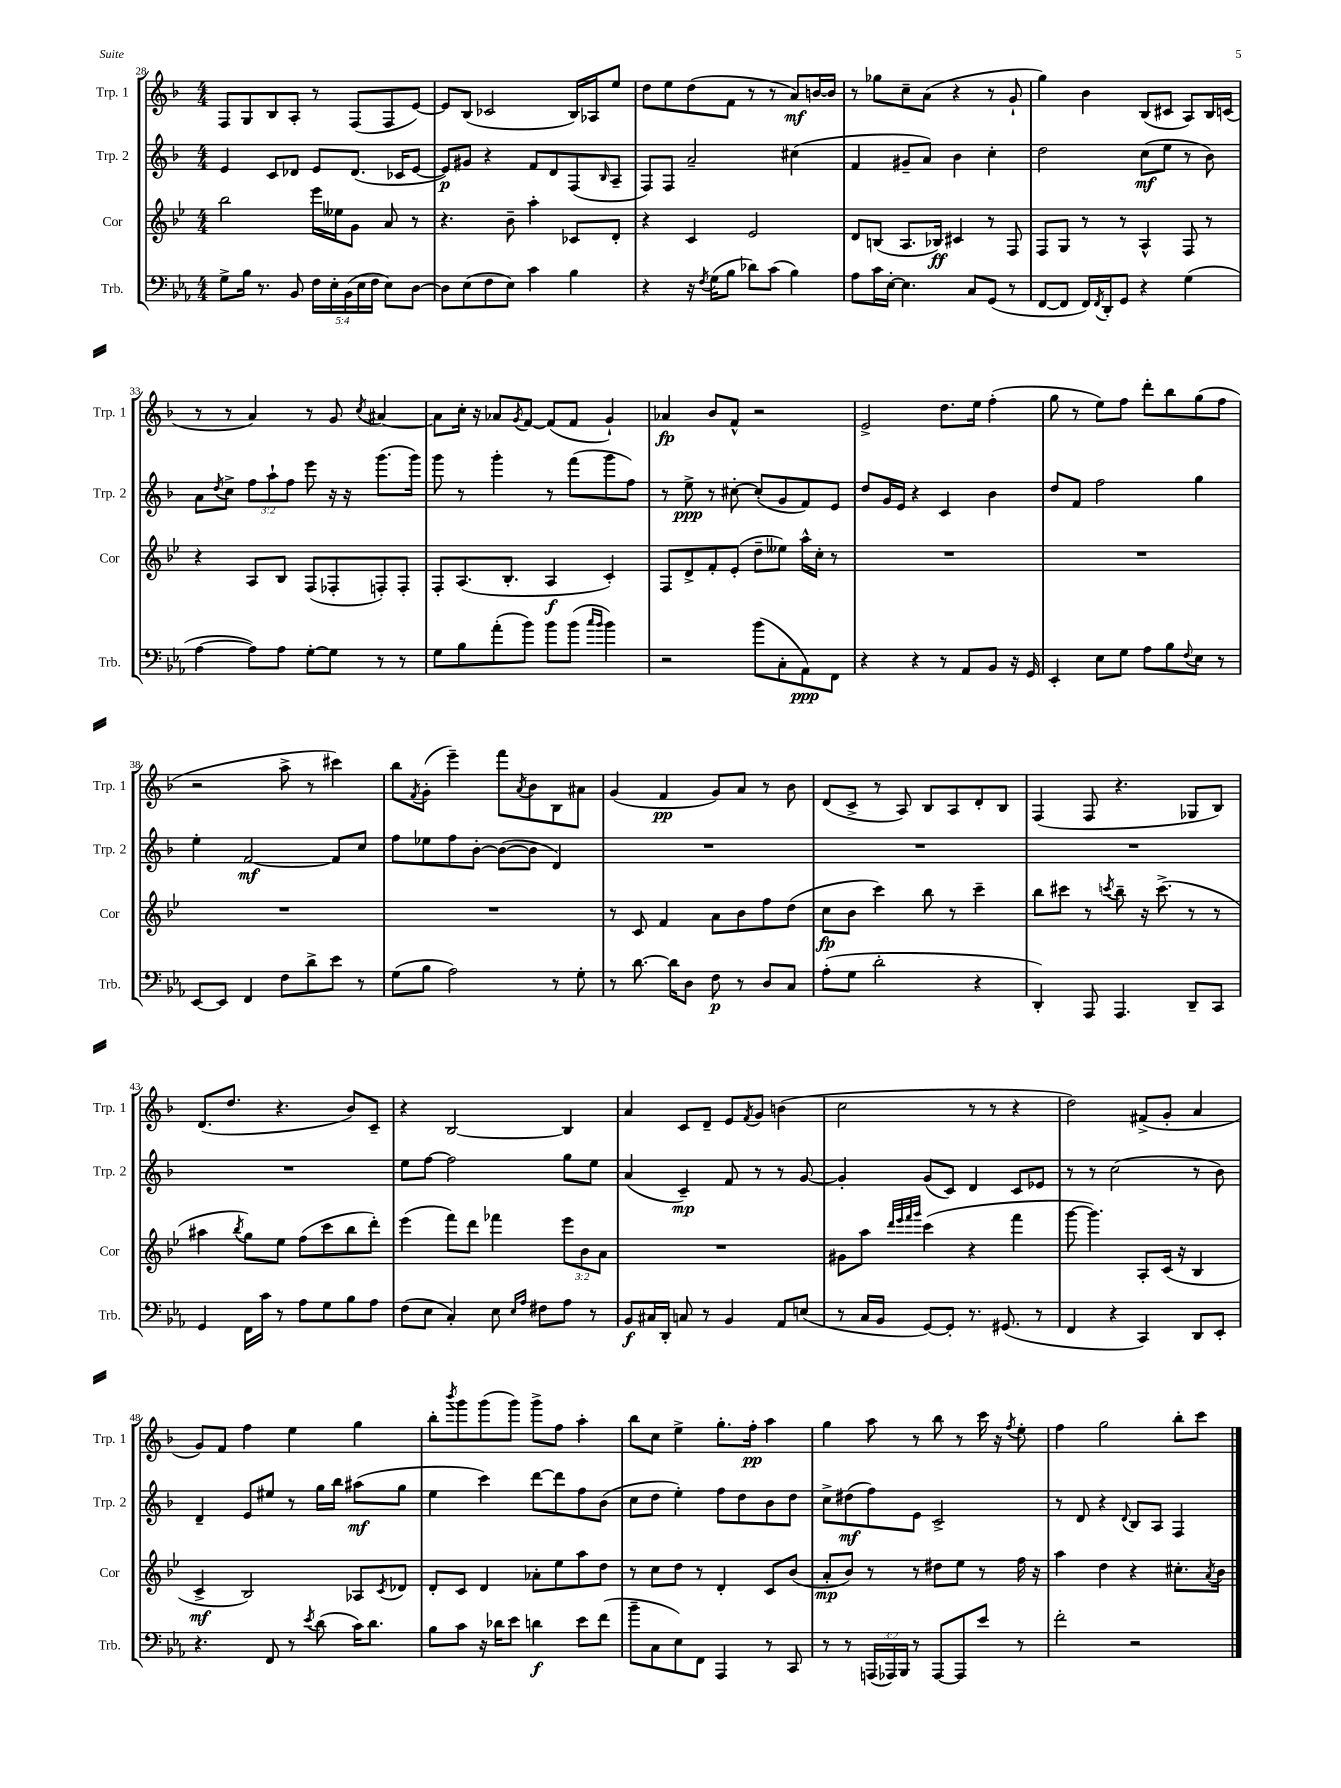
<<
\new StaffGroup <<
\new Staff = "s0" \with { instrumentName = "Trp. 1" shortInstrumentName = "Trp. 1" } {
    \clef treble \key f \major \numericTimeSignature \time 4/4
    f8 g8 bes8 a8-. r8 f8( f8 e'8~) |
    e'8 bes8( ces'2 bes16) aes16 e''8 |
    d''8 e''8 d''8( f'8 r8 r8 a'8\mf) b'16~ b'16 |
    r8 ges''8 c''8-- a'8( r4 r8 g'8-! |
    g''4) bes'4 bes8( cis'8 a8) bes16 c'16( |
    r8 r8 a'4) r8 g'8 \acciaccatura { c''8 } ais'4~ |
    ais'8 c''16-. r16 aes'8 \acciaccatura { g'8 } f'8~ f'8( f'8 g'4-!) |
    aes'4\fp bes'8 f'8-^ r2 |
    e'2-> d''8. e''16 f''4-.( |
    g''8 r8 e''8) f''8 d'''8-. bes''8 g''8( f''8 |
    r2 a''8-> r8 cis'''4) |
    bes''8 \acciaccatura { f'8 } g'8-.( e'''4--) f'''8 \acciaccatura { a'8 } bes'8 bes8 ais'8 |
    g'4( f'4\pp g'8) a'8 r8 bes'8 |
    d'8( c'8-> r8 a8) bes8 a8 d'8-. bes8 |
    f4( f8 r4. ges8 bes8) |
    d'8.( d''8. r4. bes'8) c'8-- |
    r4 bes2~ bes4 |
    a'4 c'8 d'8-- e'8 \acciaccatura { f'8 } g'8 b'4( |
    c''2 r8 r8 r4 |
    d''2) fis'8->( g'8-. a'4 |
    g'8) f'8 f''4 e''4 g''4 |
    bes''8-. \acciaccatura { bes'''8 } g'''8 g'''8( g'''8) g'''8-> f''8 a''4-. |
    bes''8 c''8 e''4-> g''8.-. f''16-.\pp a''4 |
    g''4 a''8 r8 bes''8 r8 c'''16 r16 \acciaccatura { f''8 } e''8-. |
    f''4 g''2 bes''8-. c'''8 \bar "|." |
}
\new Staff = "s1" \with { instrumentName = "Trp. 2" shortInstrumentName = "Trp. 2" } {
    \clef treble \key f \major \numericTimeSignature \time 4/4 \override Staff.TupletNumber.text = #tuplet-number::calc-fraction-text
    e'4 c'8 des'8 e'8 des'8.( ces'16 e'8~ |
    e'8\p) gis'8 r4 f'8 d'8 f8( \grace { bes16 } a8-- |
    f8) f8 a'2-- cis''4( |
    f'4 gis'8-- a'8) bes'4 c''4-. |
    d''2 c''8\mf( e''8 r8 bes'8) |
    a'8 \acciaccatura { d''8 } c''8-> \tuplet 3/2 { f''8 a''8-! f''8 } e'''8 r16 r16 g'''8.( g'''16) |
    g'''8 r8 g'''4-. r8 f'''8( g'''8 f''8) |
    r8 e''8->\ppp r8 cis''8~-. cis''8-.( g'8 f'8) e'8 |
    d''8 g'16 e'16 r4 c'4 bes'4 |
    d''8 f'8 f''2 g''4 |
    e''4-. f'2~\mf f'8 c''8 |
    f''8 ees''8 f''8 bes'8~-. bes'8~( bes'8 d'4) |
    R1 |
    R1 |
    R1 |
    R1 |
    e''8 f''8~ f''2 g''8 e''8 |
    a'4( c'4--\mp) f'8 r8 r8 g'8~ |
    g'4-. g'8( c'8) d'4 c'8 ees'8 |
    r8 r8 c''2( r8 bes'8) |
    d'4-- e'8 eis''8 r8 g''16 bes''16 ais''8\mf( g''8 |
    e''4 c'''4) d'''8~ d'''8 f''8 bes'8( |
    c''8 d''8 e''4-.) f''8 d''8 bes'8 d''8 |
    c''8-> dis''8\mf( f''8) e'8 c'2-> |
    r8 d'8 r4 \appoggiatura { d'8 } bes8 a8 f4 \bar "|." |
}
\new Staff = "s2" \with { instrumentName = "Cor" shortInstrumentName = "Cor" } {
    \clef treble \key bes \major \numericTimeSignature \time 4/4 \override Staff.TupletNumber.text = #tuplet-number::calc-fraction-text
    bes''2 ees'''16 eeses''16 g'8 a'8 r8 |
    r4. bes'8-- a''4-. ces'8 d'8-. |
    r4 c'4 ees'2 |
    d'8 b8( a8. bes16\ff) cis'4 r8 f8 |
    f8 g8 r8 r8 a4-^ f8 r8 |
    r4 a8 bes8 f8( fes8-. f8-.) f8-. |
    f8-. a8.( bes8.-. a4\f c'4-.) |
    f8 d'8-> f'8-. ees'8-.( d''8-- eeses''8) a''16-^ c''16-. r8 |
    R1 |
    R1 |
    R1 |
    R1 |
    r8 c'8 f'4 a'8 bes'8 f''8 d''8( |
    c''8\fp bes'8 c'''4) bes''8 r8 c'''4-- |
    bes''8 cis'''8 r8 \acciaccatura { c'''8 } bes''8-- r16 c'''8.->( r8 r8 |
    ais''4 \acciaccatura { bes''8 } g''8) ees''8 f''8( c'''8 bes''8 d'''8-.) |
    ees'''4( f'''8) d'''8 fes'''4 \tuplet 3/2 { ees'''8 bes'8 a'8 } |
    R1 |
    gis'8 a''8 \grace { d'''32 ees'''32 f'''32 g'''32 } c'''4( r4 f'''4 |
    g'''8~ g'''4.) a8-. c'16( r16 bes4 |
    c'4->\mf bes2) aes8 \acciaccatura { c'8 } des'8 |
    d'8-. c'8 d'4 aes'8-. ees''8 a''8 d''8 |
    r8 c''8 d''8 r8 d'4-. c'8 bes'8( |
    a'8-.\mp bes'8) r8 r8 dis''8 ees''8 r8 f''16 r16 |
    a''4 d''4 r4 cis''8.-. \acciaccatura { a'8 } bes'16 \bar "|." |
}
\new Staff = "s3" \with { instrumentName = "Trb." shortInstrumentName = "Trb." } {
    \clef bass \key ees \major \numericTimeSignature \time 4/4 \override Staff.TupletNumber.text = #tuplet-number::calc-fraction-text
    g8-> bes16 r8. bes,8 \tuplet 5/4 { f16 ees16-. bes,16( ees16 f16 } ees8) d8~ |
    d8 ees8( f8 ees8) c'4 bes4 |
    r4 r16 \acciaccatura { f8 } g16( bes8 des'8) c'8( bes4) |
    aes8 c'16 ees16~-. ees4. c8 g,8( r8 |
    f,8~ f,8 f,16) \acciaccatura { f,8 } d,16-. g,8 r4 g4( |
    aes4~ aes8) aes8 g8~-. g8 r8 r8 |
    g8 bes8 aes'8-.( bes'8) bes'8 bes'8( \grace { c''16 bes'16 } bes'4) |
    r2 bes'8( c8-. aes,8\ppp) f,8 |
    r4 r4 r8 aes,8 bes,8 r16 g,16 |
    ees,4-. ees8 g8 aes8 bes8 \appoggiatura { f8 } ees8 r8 |
    ees,8~ ees,8 f,4 f8 d'8-> ees'8 r8 |
    g8( bes8 aes2) r8 g8-. |
    r8 d'8.~ d'16 d8 f8\p r8 d8 c8 |
    aes8-.( g8 d'2-. r4 |
    d,4-.) aes,,8 aes,,4. d,8-- c,8 |
    g,4 f,16 c'16 r8 aes8 g8 bes8 aes8 |
    f8( ees8 c4-.) ees8 \grace { ees16 aes16 } fis8 aes8 r8 |
    bes,8\f cis16 d,16-. c8 r8 bes,4 aes,8 e8( |
    r8 c16 bes,16 g,8~) g,8-. r8. gis,8.( r8 |
    f,4 r4 c,4) d,8 ees,8-. |
    r4. f,8 r8 \acciaccatura { ees'8 } d'8( c'16) d'8. |
    bes8 c'8 r16 des'16 ees'8 d'4\f ees'8 f'8( |
    bes'8-- c8 ees8) f,8 aes,,4 r8 c,8 |
    r8 r8 \tuplet 3/2 { a,,16( aes,,16) bes,,16 } r8 aes,,8~ aes,,8 ees'8 r8 |
    f'2-. r2 \bar "|." |
}
>>
>>
\layout { \context { \Score currentBarNumber = #28 } }
